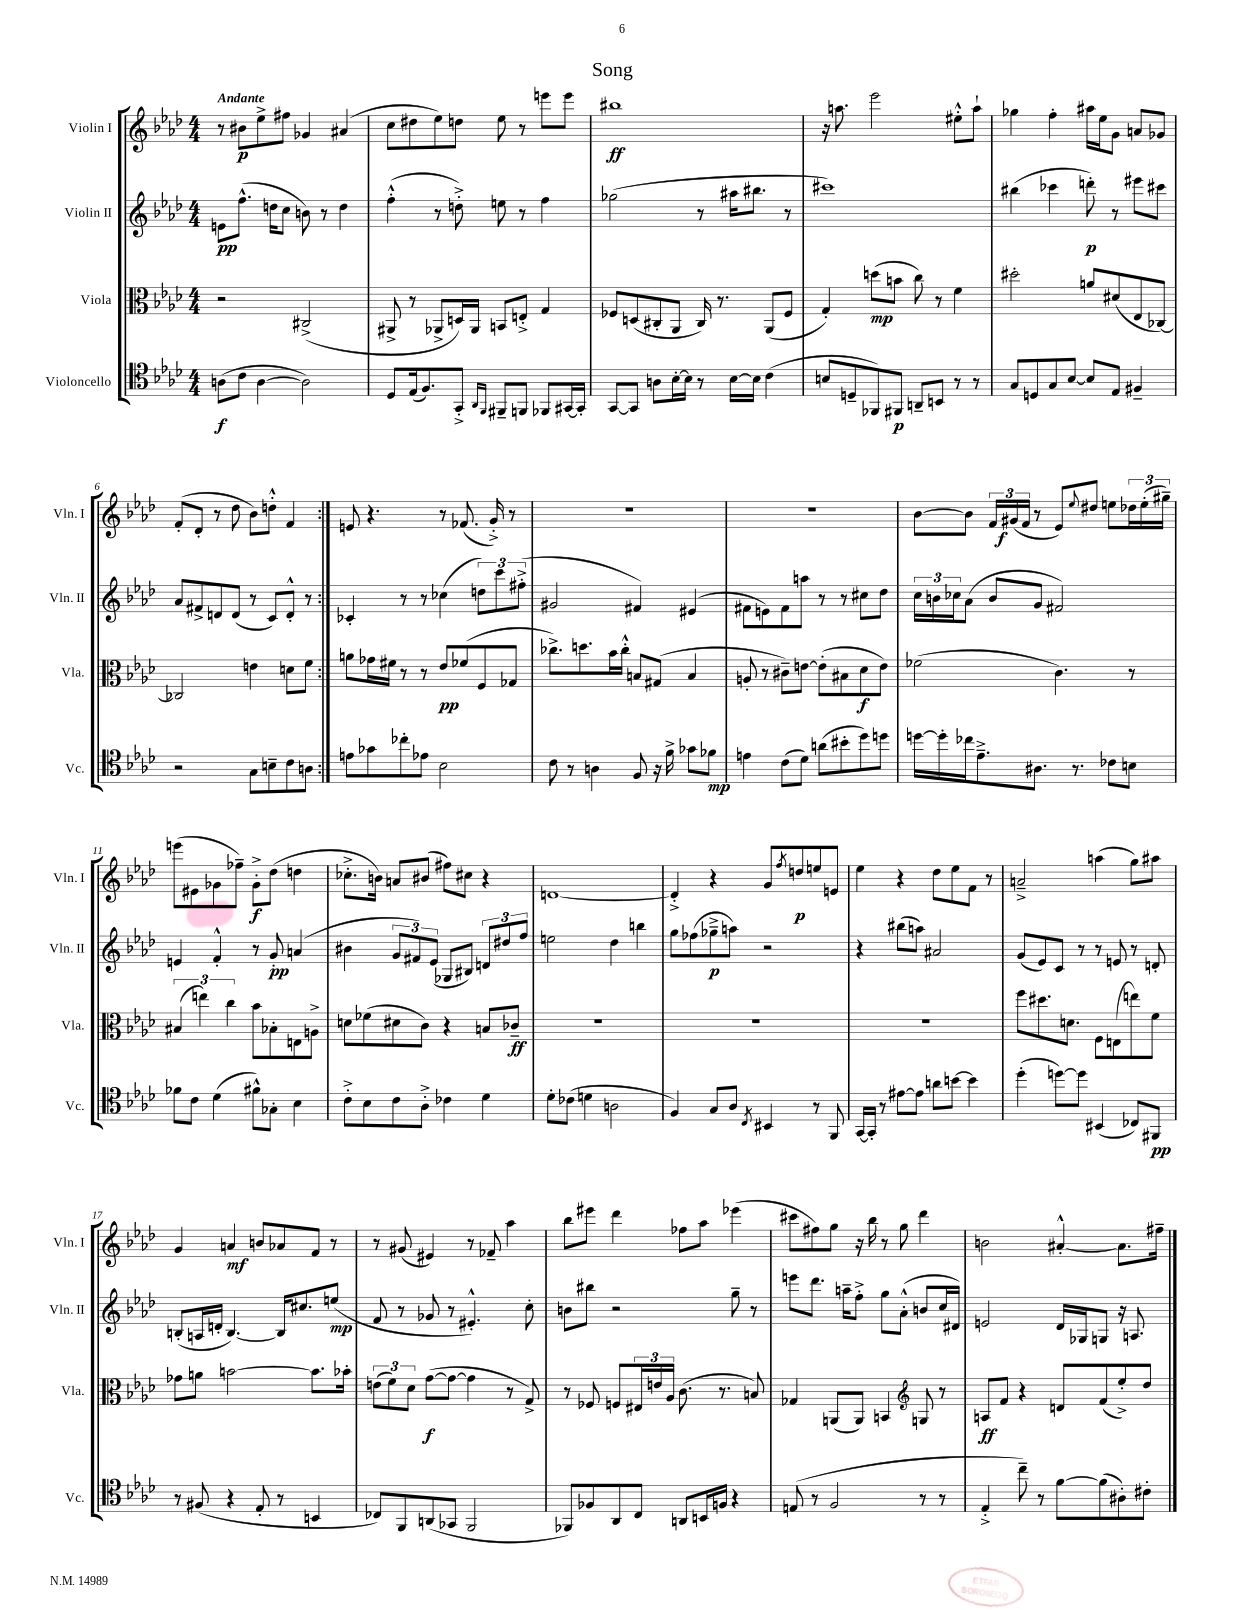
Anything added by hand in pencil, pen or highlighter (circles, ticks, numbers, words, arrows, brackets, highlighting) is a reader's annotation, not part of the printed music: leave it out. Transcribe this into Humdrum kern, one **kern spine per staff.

**kern	**kern	**kern	**kern
*staff4	*staff3	*staff2	*staff1
*clefC4	*clefC3	*clefG2	*clefG2
*k[b-e-a-d-]	*k[b-e-a-d-]	*k[b-e-a-d-]	*k[b-e-a-d-]
*M4/4	*M4/4	*M4/4	*M4/4
(8A	2r	8e	8r
8c	.	(8.ff^^	8b#
[4A	.	.	8ee-^
.	.	16dd	.
.	.	8cc	8ff#
2A])	(2C#^	8b)	4g-
.	.	8r	.
.	.	4dd	(4a#
=	=	=	=
8D-	8AA#^	(4ff'^^	8cc
(16E-	8r	.	8dd#
8.F)	.	.	.
.	8AA-^	8r	8ee-)
8GG'^	16D)	8dd'^)	8dd
.	16AA-	.	.
16qqAA-	.	.	.
16qqFF	.	.	.
8FF#~	8BB	8ee	8ee-
8FF	8E'^	8r	8r
8FF-	4G	4ff	8eee
[16GG#	.	.	8eee
16GG#']	.	.	.
=	=	=	=
[8GG	8F-	(2gg-	1bb#
8GG]	(8D	.	.
8A	8C#'	.	.
[16B-'	8AA-	.	.
16B-]	.	.	.
8r	16C#)	8r	.
.	8.r	.	.
[16B-	.	16aa#	.
16B-]	.	8.bb#	.
(4c	(8AA-	.	.
.	8F-	8r	.
=	=	=	=
8B	4G')	1ccc#)	16r
.	.	.	8.aa
8D~	.	.	.
8FF-)	(8dd	.	2eee-
8FF#	8b	.	.
8AA~	8cc)	.	.
8BB	8r	.	.
8r	4f	.	8ee#'^^
8r	.	.	8aa`
=	=	=	=
8G	2dd#'	(4bb#	4gg-
8D	.	.	.
8G	.	4ccc-	4ff'
[8B-	.	.	.
8B-]	8a	8ddd')	16aa#
.	.	.	16ee-
8E-	(8d#	8r	8g
4F#~	8E-	8eee#	8a
.	[8C-)	8ccc#	8g-
=	=	=	=
2r	2C-]	8a-	(8f'
.	.	8f#^	8d-'
.	.	8d	8r
.	.	(8d	8dd-
8G	4e	8r	8b-)
8B~	.	8c)	8dd'^^
8c	8d	8d'^^	4f
8A	8f	8r	.
=:|!	=:|!	=:|!	=:|!
8e	8a	4c-'	8e
8g-	16g-	.	4.r
.	16f#	.	.
8cc-'	8r	8r	.
8e-	8r	8r	.
2B-	8e-	(4cc-	8r
.	(8f-	.	(8.f-
.	8F	12dd)	.
.	.	.	16g'^)
.	.	12ccc	.
.	8G-	.	8r
.	.	(12ff#'^	.
=	=	=	=
8c	8.cc-^)	2g#	1r
8r	.	.	.
.	8.dd	.	.
4A	.	.	.
.	16b-	.	.
.	16cc-'^^	.	.
8F	8B	4f#)	.
16r	(8G#	.	.
16f^	.	.	.
8g-	4B	(4e#	.
8f-	.	.	.
=	=	=	=
4e	8A'	8f#	1r
.	8r	8e)	.
(8c	8c#~)	8f#	.
8d-)	[8e	8aa	.
(8a	(8e']	8r	.
8b#'	8B#	8r	.
8dd-)	8d-	8cc#	.
8dd	8e)	8dd-	.
=	=	=	=
[16dd	(2f-	24cc	[8b-
.	.	24b	.
16dd']	.	.	.
.	.	24cc-	.
16cc-	.	(8a-	8b-]
8.e-~^	.	.	.
.	.	8b	24f
.	.	.	(24g#
.	.	.	24f
8.A#	.	8g	8r
.	4.c)	2f#)	8e-)
8.r	.	.	.
.	.	.	8qqee-
.	.	.	8dd#
8c-	.	.	8ee
8B	8r	.	24dd-
.	.	.	(24ee'
.	.	.	24gg#~)
=	=	=	=
8f-	(6B#	4e	(8eee
8c	.	.	8e#
.	6ee)	.	.
(4d-	.	4f'^^	8g-
.	6cc	.	.
.	.	.	8ff-~)
8f#^^)	8b-	8r	8g-'^
8G-'	8B-'	8g'	(8dd-
4B-	8E	(4a	4dd
.	8A^	.	.
=	=	=	=
8c'^	8d	4b#	8.cc-'^
8B-	(8f-	.	.
.	.	.	16b)
8c	8d#	12g	8a
.	.	12f#)	.
8A-'^	8c)	.	(8b#
.	.	(12e-	.
4c-	4r	8G-	8ff#)
.	.	8B#)	8cc#
4d-	8B	12d	4r
.	.	12dd#	.
.	8c-~	.	.
.	.	12ff	.
=	=	=	=
8d-'	1r	2ee	[1d
(8c-	.	.	.
4d	.	.	.
2A	.	4dd-	.
.	.	4bb	.
=	=	=	=
4F)	1r	8gg	4d'^]
.	.	(8ff-	.
8G	.	8gg-~^	4r
8A-	.	8aa)	.
8qC	.	.	.
4BB#	.	2r	8g
.	.	.	8qff
.	.	.	8dd
8r	.	.	8ee
8FF	.	.	8e
=	=	=	=
[16GG	1r	4r	4ee-
16GG']	.	.	.
8r	.	.	.
[8e#	.	(8bb#	4r
8e#]	.	8aa)	.
8a	.	2a#	8dd-
[8b	.	.	8ee-
4b]	.	.	8f
.	.	.	8r
=	=	=	=
(4dd-'	8ff	(8g	2a~^
.	8.dd#	8e-)	.
[8dd)	.	8c	.
.	8.d	.	.
8dd]	.	8r	.
(4BB#	8F	8r	(4aa
.	(8E	8e	.
8C-)	8ee)	8r	8gg)
8FF#	8f	8d'	8aa#
=	=	=	=
8r	8g-	(8B'	4g
(8F#	8a	16A	.
.	.	16d'	.
4r	[2b	[4.B)	4a
8E-'	.	.	8b
8r	.	16B]	8a-
.	.	8.cc#	.
4BB	8.b]	.	8f
.	.	(8ee	8r
.	16b-'	.	.
=	=	=	=
8C-)	(12e	8f	8r
.	12f)	.	.
8FF	.	8r	(8g#
.	12d-	.	.
(8AA	([8g	8g-	4e#)
8GG-	8g_	8r	.
2FF	4g]	4.e#'^^)	8r
.	.	.	8f-~
.	8r	.	4aa-
.	8G^)	8cc'	.
=	=	=	=
8FF-)	8r	8b	8bb-
8F-	8F-	8bb#	8eee#
8AA-	8F	2r	4ddd-
8C	24E#	.	.
.	24e	.	.
.	24A-	.	.
8AA	(8.c	.	8ff-
16BB	.	.	8aa-
16F	8.r	.	.
4r	.	8gg~	(4eee-
.	8B)	8r	.
=	=	=	=
(8E	4G-	8eee	8ccc#
8r	.	8.ddd-	8ff#)
2F	(8AA	.	8gg
.	.	16aa~	.
.	8AA)	8ff'^	16r
.	.	.	16bb-
.	4BB	8gg	8r
.	.	(8a-'^^	8gg
*	*clefG2	*	*
8r	8G	8b	4ddd-
8r	8r	16cc	.
.	.	16d#)	.
=	=	=	=
4E-'^	8A	2e	2b
.	8f	.	.
8cc~)	4r	.	.
8r	.	.	.
[8f	8d	16d-	[4a#'^^
.	.	16G-	.
(8f]	(8f	8G	.
8A#')	8ee-'^)	16r	8.a#]
.	.	8.A	.
8c#'	8dd-	.	.
.	.	.	16ff#~
==	==	==	==
*-	*-	*-	*-
